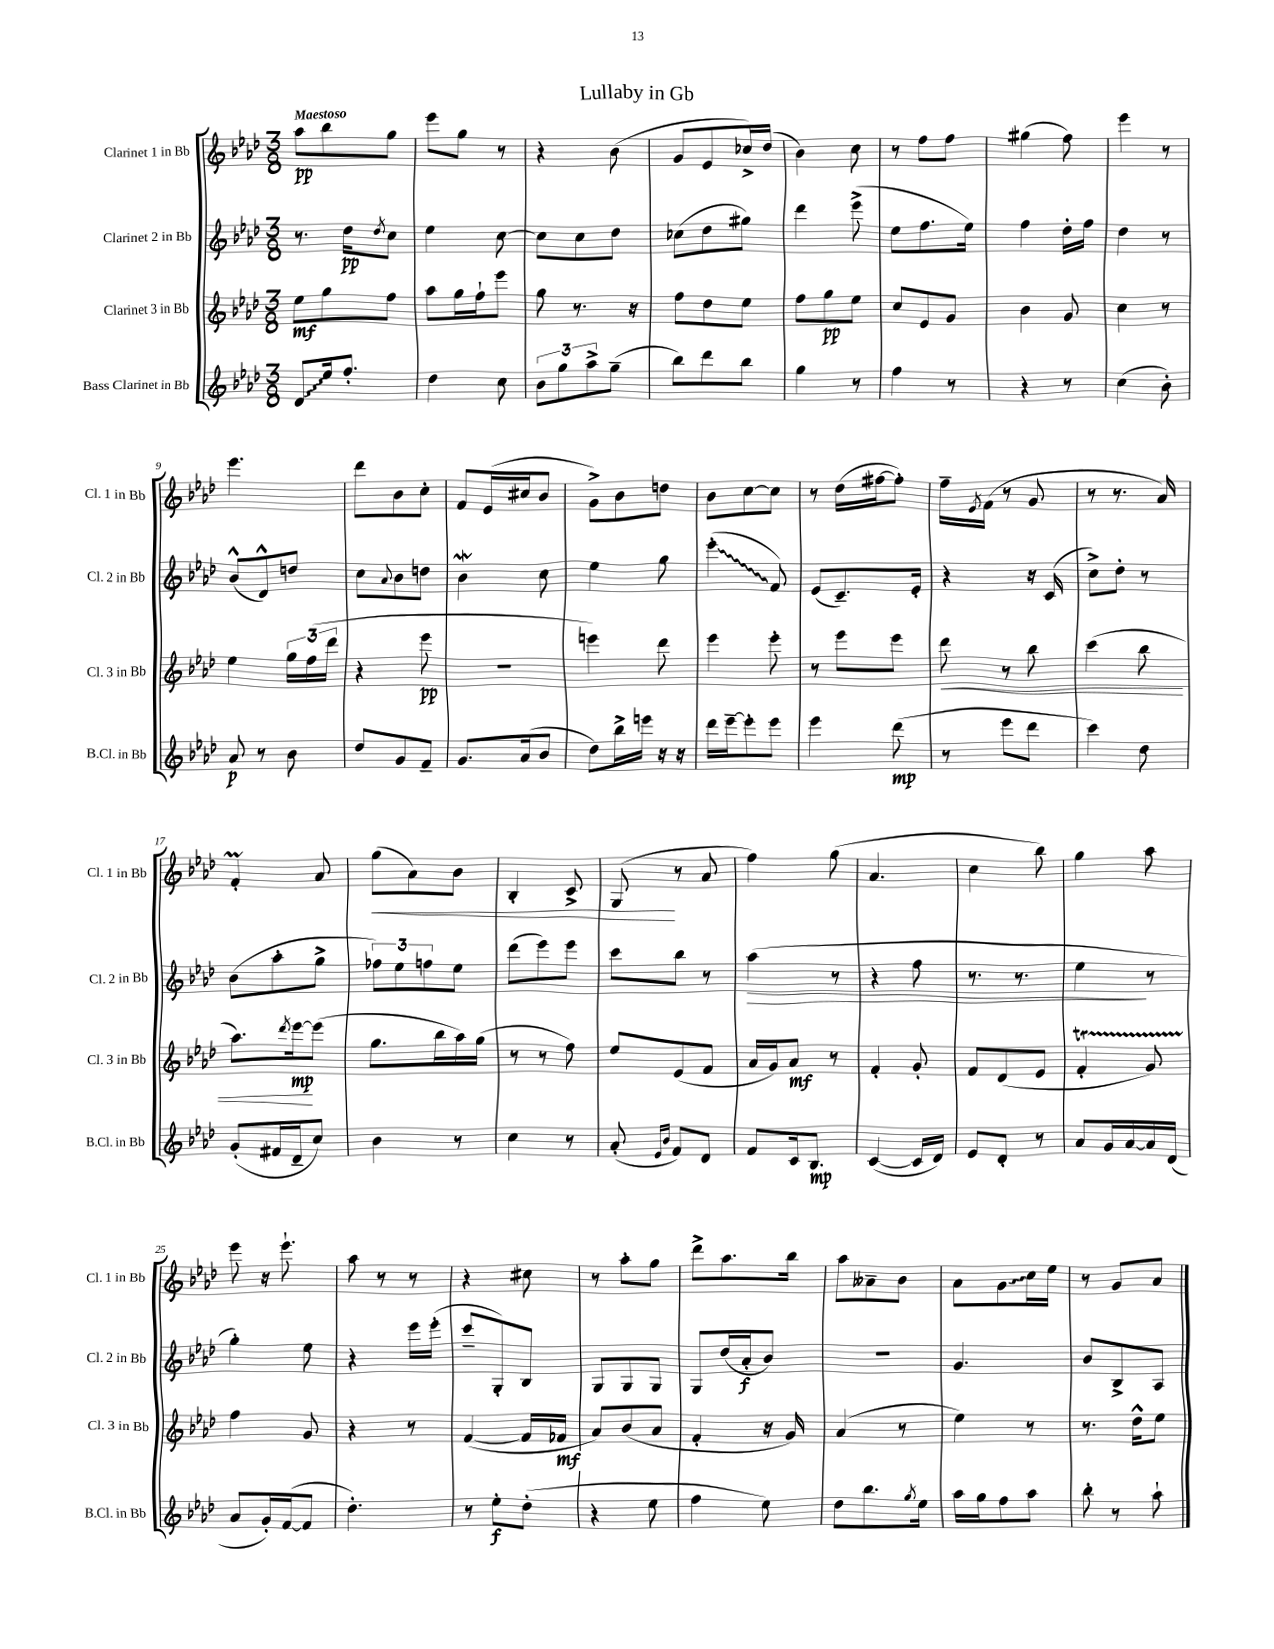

**kern	**kern	**kern	**kern
*staff4	*staff3	*staff2	*staff1
*clefG2	*clefG2	*clefG2	*clefG2
*k[b-e-a-d-]	*k[b-e-a-d-]	*k[b-e-a-d-]	*k[b-e-a-d-]
*M3/8	*M3/8	*M3/8	*M3/8
8d-	8ee-	8.r	8aa-
16ee-	8gg	.	8bb-
8.ff'	.	16dd-	.
.	.	8qdd-	.
.	8ff	8cc	8gg
=	=	=	=
4dd-	8aa-	4ee-	8eee-
.	16gg	.	8gg
.	16ff`	.	.
8cc	8eee-	[8cc	8r
=	=	=	=
12b-	8gg	8cc]	4r
12gg	.	.	.
.	8.r	8cc	.
12aa-^	.	.	.
(8gg~	.	8dd-	(8b-
.	16r	.	.
=	=	=	=
8bb-)	8ff	(8cc-	8g
8ddd-	8dd-	8dd-	8e-
8bb-	8ee-	8gg#)	16cc-^)
.	.	.	(16dd-
=	=	=	=
4gg	8ff	4ddd-	4b-)
.	8gg	.	.
8r	8ee-	(8eee-^	8cc
=	=	=	=
4ff	8cc	8ee-	8r
.	8e-	8.ff	8ff
8r	8g	.	8ff
.	.	16ee-)	.
=	=	=	=
4r	4b-	4ff	(4gg#
8r	8g	16dd-'	8ff)
.	.	16ff	.
=	=	=	=
(4cc	4cc	4dd-	4eee-
8b-')	8r	8r	8r
=	=	=	=
8a-	4ee-	(8b-^^	4.eee-
8r	.	8d-^^)	.
8b-	24gg	8dd	.
.	(24ff	.	.
.	24ddd-	.	.
=	=	=	=
8dd-	4r	8cc	8ddd-
.	.	8qqa-	.
8g	.	8b-	8b-
8f~	8eee-	8dd	8cc'
=	=	=	=
8.g	4.r	4b-	8f
.	.	.	(16e-
(16a-	.	.	16cc#
8b-	.	8cc	8b-
=	=	=	=
8dd-)	4eee)	4ee-	8g^)
16bb-^	.	.	8b-
16eee	.	.	.
16r	8ddd-	8gg	8dd
16r	.	.	.
=	=	=	=
16ddd-	4eee-	(4eee-'	8b-
[16eee-~	.	.	.
8eee-']	.	.	[8cc
8eee-	8eee-'	8f)	8cc]
=	=	=	=
4eee-	8r	(8e-	8r
.	8eee-	8.c~)	(16dd-
.	.	.	[16ff#
(8ddd-	8eee-	.	8ff#'])
.	.	16e-'	.
=	=	=	=
8r	8ddd-	4r	16ff~
.	.	.	8qe-
.	.	.	(16f
8eee-	8r	.	8r
8ddd-	8bb-	16r	8g
.	.	(16c	.
=	=	=	=
4ccc)	(4ccc	8cc^)	8r
.	.	8dd-'	8.r
8dd-	8bb-	8r	.
.	.	.	16a-)
=	=	=	=
(8g'	8.aa-)	(8b-	4f'
16f#	.	8aa-'	.
.	8qddd-	.	.
16d-~	[16eee-	.	.
8cc)	(8eee-]	8gg^	8a-
=	=	=	=
4b-	8.gg	12ff-)	(8gg
.	.	12ee-	.
.	.	.	8a-)
.	.	12ff	.
.	16bb-	.	.
8r	16aa-)	8ee-	8b-
.	(16gg	.	.
=	=	=	=
4cc	8r	(8ddd-	4B-'
.	8r	8eee-)	.
8r	8ff)	8eee-	8c^
=	=	=	=
(8a-'	8ee-	8ccc	(8G
16qqe-	.	.	.
16qqb-	.	.	.
8f)	(8e-	8bb-	8r
8d-	8f	8r	8a-
=	=	=	=
8f	16a-	(4aa-	4ff)
.	16g)	.	.
16c	8a-	.	.
8.B-	.	.	.
.	8r	8r	(8gg
=	=	=	=
([4c	4f'	4r	4.a-
16c]	8g'	8ff	.
16d-)	.	.	.
=	=	=	=
8e-	8f	8.r	4cc
8d-'	(8d-	.	.
.	.	8.r	.
8r	8e-	.	8bb-)
=	=	=	=
8a-	4f'	4ee-	4gg
16g	.	.	.
[16a-	.	.	.
16a-]	8g)	8r	8aa-
(16d-	.	.	.
=	=	=	=
8a-	4ff	4gg')	8eee-
16g')	.	.	16r
([16f	.	.	8.eee-`
8f]	8g	8ee-	.
=	=	=	=
4.dd-')	4r	4r	8aa-
.	.	.	8r
.	8r	16eee-	8r
.	.	(16eee-'	.
=	=	=	=
8r	([4f	8ccc~	4r
8ee-'	.	8G')	.
(8dd-'	16f]	8B-	8cc#
.	16f-	.	.
=	=	=	=
4r	8a-)	8G	8r
.	(8b-	8G	8aa-'
8ee-	8a-	8G	8gg
=	=	=	=
4ff	4f'	8G	8ddd-^
.	.	(16dd-	8.aa-
.	.	16a-'	.
8ee-)	16r	8b-)	.
.	16g)	.	16bb-
=	=	=	=
8dd-	(4a-	4.r	8aa-
8.bb-	.	.	8a--~
.	8r	.	8b-
8qgg	.	.	.
16ee-	.	.	.
=	=	=	=
16aa-	4ee-)	4.g	8a-
16gg	.	.	.
8ff	.	.	8g
8aa-	8r	.	16cc
.	.	.	16ee-
=	=	=	=
8bb-'	8.r	8b-	8r
8r	.	8B-^	8g
.	16dd-^^	.	.
8aa-`	8ee-	8A-	8a-
==	==	==	==
*-	*-	*-	*-
